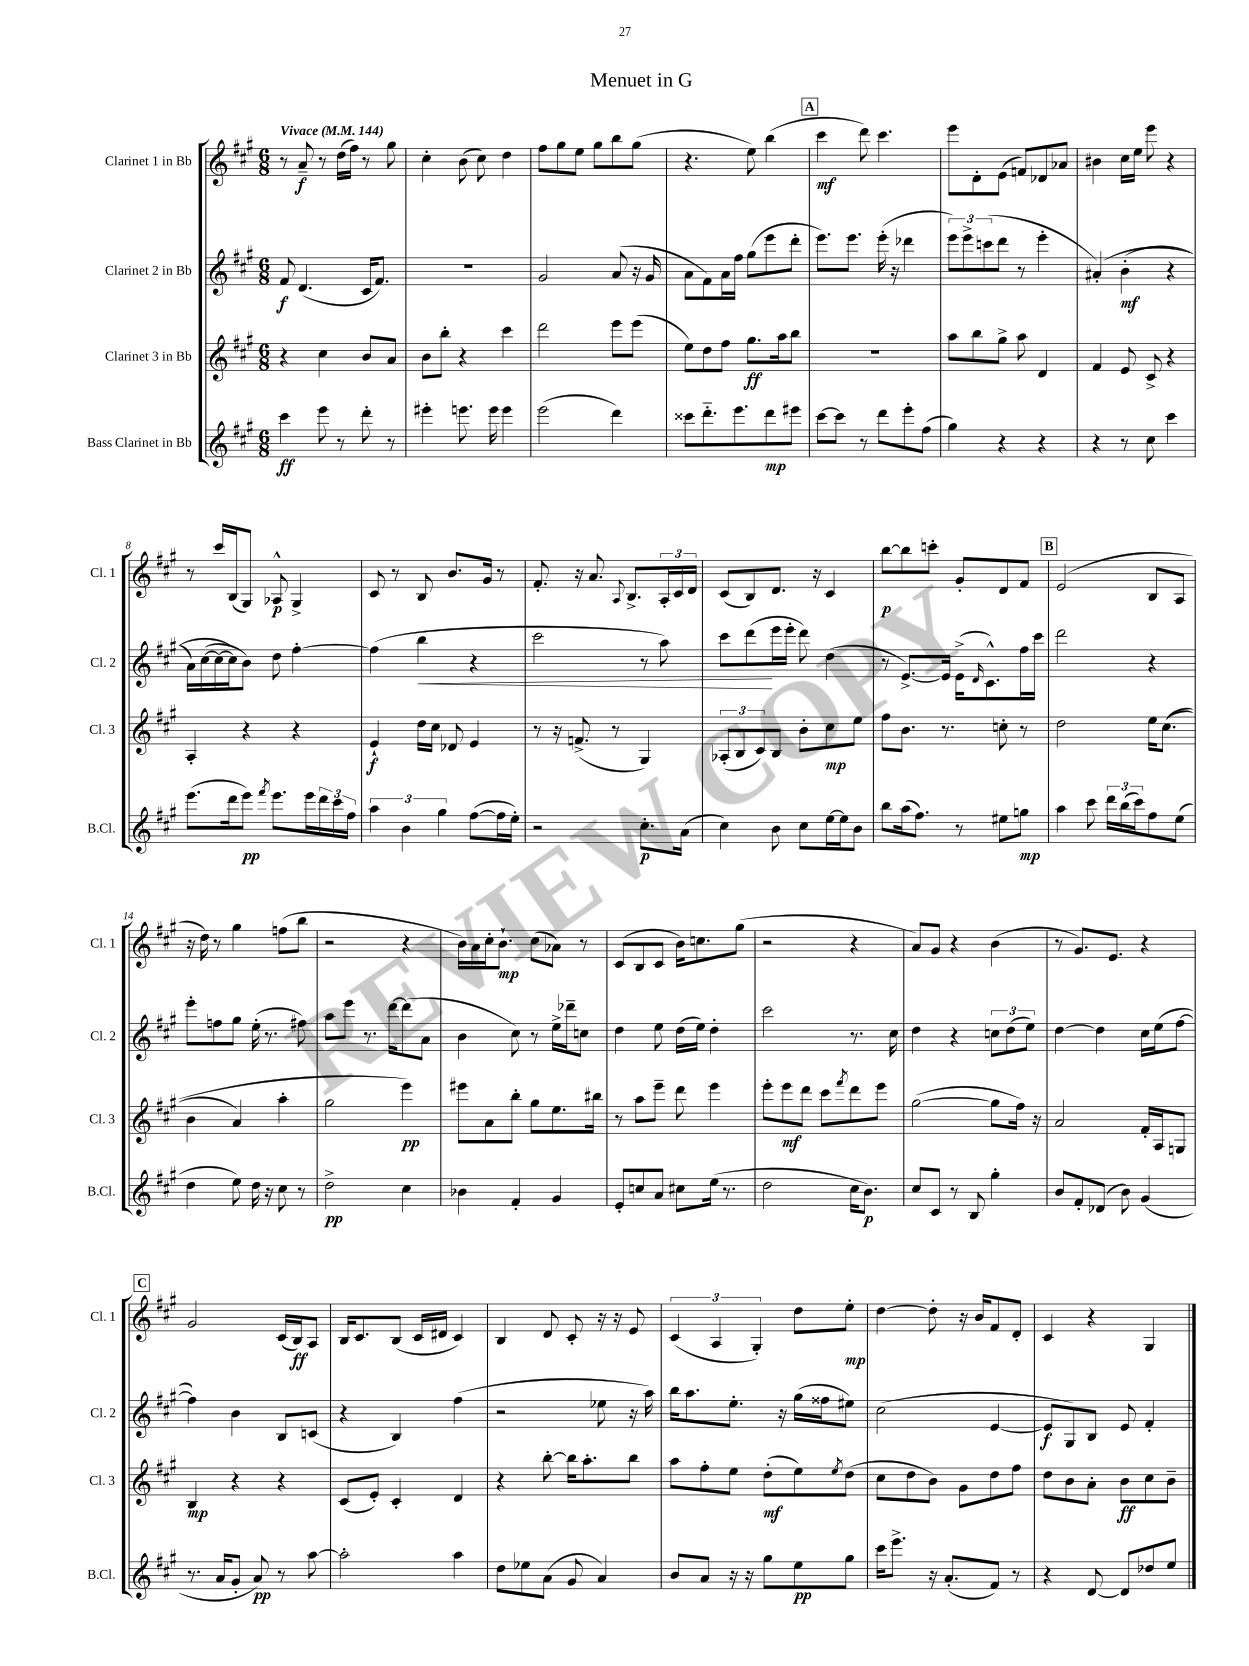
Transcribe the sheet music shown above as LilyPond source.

\header { title = "Menuet in G" }
<<
\new StaffGroup <<
\new Staff = "s0" \with { instrumentName = "Clarinet 1 in Bb" shortInstrumentName = "Cl. 1" } {
    \clef treble \key a \major \numericTimeSignature \time 6/8 \tempo "Vivace" 4 = 144
    r8 a'8--\f r8 d''16( fis''16) r8 gis''8 |
    cis''4-. b'8( cis''8) d''4 |
    fis''8 gis''8 e''8 gis''8 b''8 gis''8( |
    r4. e''8) b''4( |
    \mark \markup { \box "A" } cis'''4\mf d'''8) cis'''4. |
    e'''8 d'8-. e'8( f'8) des'8 aes'8 |
    bis'4 cis''16 e''16 e'''8 r4 |
    r8 cis'''16 b16( gis8) aes8-^\p gis4-> |
    cis'8 r8 b8 b'8. gis'16 r8 |
    fis'8.-. r16 a'8. \appoggiatura { a8 } b8.-> \tuplet 3/2 { a16-. cis'16 d'16 } |
    cis'8( b8) d'8. r16 cis'4 |
    b''8~\p b''8 c'''8-. gis'8-. d'8 fis'8 |
    \mark \markup { \box "B" } e'2( b8 a8 |
    r16 d''16) r8 gis''4 f''8( b''8 |
    r2 r4 |
    b'16) a'16 cis''16-. b'8.-!\mp cis''8( aes'8) r8 |
    cis'8( b8 cis'8 b'16) c''8. gis''8( |
    r2 r4 |
    a'8) gis'8 r4 b'4( |
    r8 gis'8.) e'8. r4 |
    \mark \markup { \box "C" } gis'2 cis'16( b16\ff) a8 |
    b16 cis'8. b8( cis'16 dis'16 cis'4) |
    b4 d'8 cis'8-. r16 r16 e'8 |
    \tuplet 3/2 { cis'4( a4 gis4-.) } d''8 e''8-.\mp |
    d''4~ d''8-. r16 b'16 fis'8 d'8-. |
    cis'4 r4 gis4 \bar "|." |
}
\new Staff = "s1" \with { instrumentName = "Clarinet 2 in Bb" shortInstrumentName = "Cl. 2" } {
    \clef treble \key a \major \numericTimeSignature \time 6/8
    fis'8\f d'4.( cis'16 fis'8.) |
    R2. |
    gis'2 a'8( r16 gis'16 |
    a'8 fis'8) a'16 fis''16 gis''8( e'''8 d'''8-. |
    \mark \markup { \box "A" } e'''8.) e'''8. e'''16-.( r16 des'''4 |
    \tuplet 3/2 { e'''8) e'''8-> c'''8( } d'''8 r8 e'''4-. |
    ais'4-.)\( b'4-.\mf( r4 |
    a'16) cis''16~( cis''16~ cis''16\) b'8) d''8 fis''4~-. |
    fis''4( b''4\< r4 |
    cis'''2 r8 a''8) |
    cis'''8 d'''8\!( e'''16 e'''16-. d'''8) d''4( |
    r8 e'8.~->) e'16 e'16->( \grace { d'16 } cis'8.-^) fis''16 cis'''16 |
    \mark \markup { \box "B" } d'''2 r4 |
    e'''8-. f''8 gis''8 e''16-.( r8. fis''8) |
    a''8 e'''8 r8. d'''16~ d'''8( a'8 |
    b'4 cis''8) r8 e''16-> des'''16-- c''8 |
    d''4 e''8 d''16( e''16) d''4-. |
    cis'''2 r8. cis''16 |
    d''4 r4 \tuplet 3/2 { c''8 d''8( e''8) } |
    d''4~ d''4 cis''16 e''16( fis''8~ |
    \mark \markup { \box "C" } fis''4) b'4 b8 c'8( |
    r4 b4) fis''4( |
    r2 ees''8 r16 a''16) |
    b''16 a''8. e''8.-. r16 gis''16( fisis''16 eis''8) |
    cis''2( e'4~ |
    e'8\f gis8) b8 e'8 fis'4-. \bar "|." |
}
\new Staff = "s2" \with { instrumentName = "Clarinet 3 in Bb" shortInstrumentName = "Cl. 3" } {
    \clef treble \key a \major \numericTimeSignature \time 6/8
    r4 cis''4 b'8 a'8 |
    b'8 b''8-. r4 cis'''4 |
    d'''2 e'''8 e'''8( |
    e''8) d''8 fis''8 gis''8.\ff a''16 b''8 |
    \mark \markup { \box "A" } R2. |
    a''8 b''8 gis''8-> a''8 d'4 |
    fis'4 e'8 cis'8-> r4 |
    a4-. r4 r4 |
    e'4-!\f d''16 cis''16 des'8 e'4 |
    r8 r16 f'8.->( r8 gis4) |
    \tuplet 3/2 { aes8-.( b8 cis'8) } b8 b'8-. cis''8\mp e''8 |
    fis''8 b'8. r8. c''8-. r8 |
    \mark \markup { \box "B" } d''2 e''16 cis''8.(\( |
    b'4 a'4) a''4-. |
    gis''2 e'''4\pp\) |
    eis'''8 a'8 b''8-. gis''8 e''8. bis''16 |
    r8 a''8 e'''8-- d'''8 e'''4 |
    e'''8-. e'''8\mf d'''8 cis'''8 \acciaccatura { fis'''8 } d'''8 e'''8 |
    gis''2~( gis''8 fis''16) r16 |
    a'2 fis'16-. a16 g8 |
    \mark \markup { \box "C" } b4\mp r4 r4 |
    cis'8( e'8-.) cis'4-. d'4 |
    r4 b''8~-. b''16 a''8.-. b''8 |
    a''8 fis''8-. e''8 d''8-.\mf( e''8) \acciaccatura { e''8 } d''8( |
    cis''8 d''8 b'8) gis'8 d''8 fis''8 |
    d''8 b'8 a'8-. b'8\ff cis''8 b'8-- \bar "|." |
}
\new Staff = "s3" \with { instrumentName = "Bass Clarinet in Bb" shortInstrumentName = "B.Cl." } {
    \clef treble \key a \major \numericTimeSignature \time 6/8
    cis'''4\ff e'''8 r8 d'''8-. r8 |
    eis'''4-. e'''8. e'''16 e'''4 |
    e'''2( d'''4) |
    cisis'''8 d'''8.-_ e'''8. d'''8\mp eis'''8 |
    \mark \markup { \box "A" } cis'''8~ cis'''8 r8 d'''8 e'''8-. fis''8( |
    gis''4) r4 r4 |
    r4 r8 cis''8 cis'''4 |
    e'''8.( d'''16 e'''8\pp) \acciaccatura { fis'''8 } e'''8. e'''16 \tuplet 3/2 { d'''16 cis'''16 fis''16 } |
    \tuplet 3/2 { a''4 b'4 gis''4 } fis''8~( fis''16 e''16-.) |
    r2 cis''8.-.\p a'16( |
    cis''4) b'8 cis''8 e''16~ e''16 b'8 |
    b''8 a''16( fis''8.) r8 eis''8 g''8\mp |
    \mark \markup { \box "B" } a''4 cis'''8 \tuplet 3/2 { d'''16 b''16( cis'''16) } fis''8 e''8( |
    d''4 e''8) d''16 r16 cis''8 r8 |
    d''2->\pp cis''4 |
    bes'4 fis'4-. gis'4 |
    e'8-. c''8 a'8 cis''8 e''16( r8. |
    d''2 cis''16 b'8.\p) |
    cis''8 cis'8 r8 b8 gis''4-. |
    b'8 fis'8-. des'8( b'8) gis'4( |
    \mark \markup { \box "C" } r8. a'16 gis'8-. a'8\pp) r8 a''8~ |
    a''2-. a''4 |
    d''8 ees''8 a'8( gis'8 a'4) |
    b'8 a'8 r16 r16 gis''8 e''8\pp gis''8 |
    cis'''16 e'''8.-> r16 a'8.-.( fis'8) r8 |
    r4 d'8~ d'8 des''8 e''8 \bar "|." |
}
>>
>>
